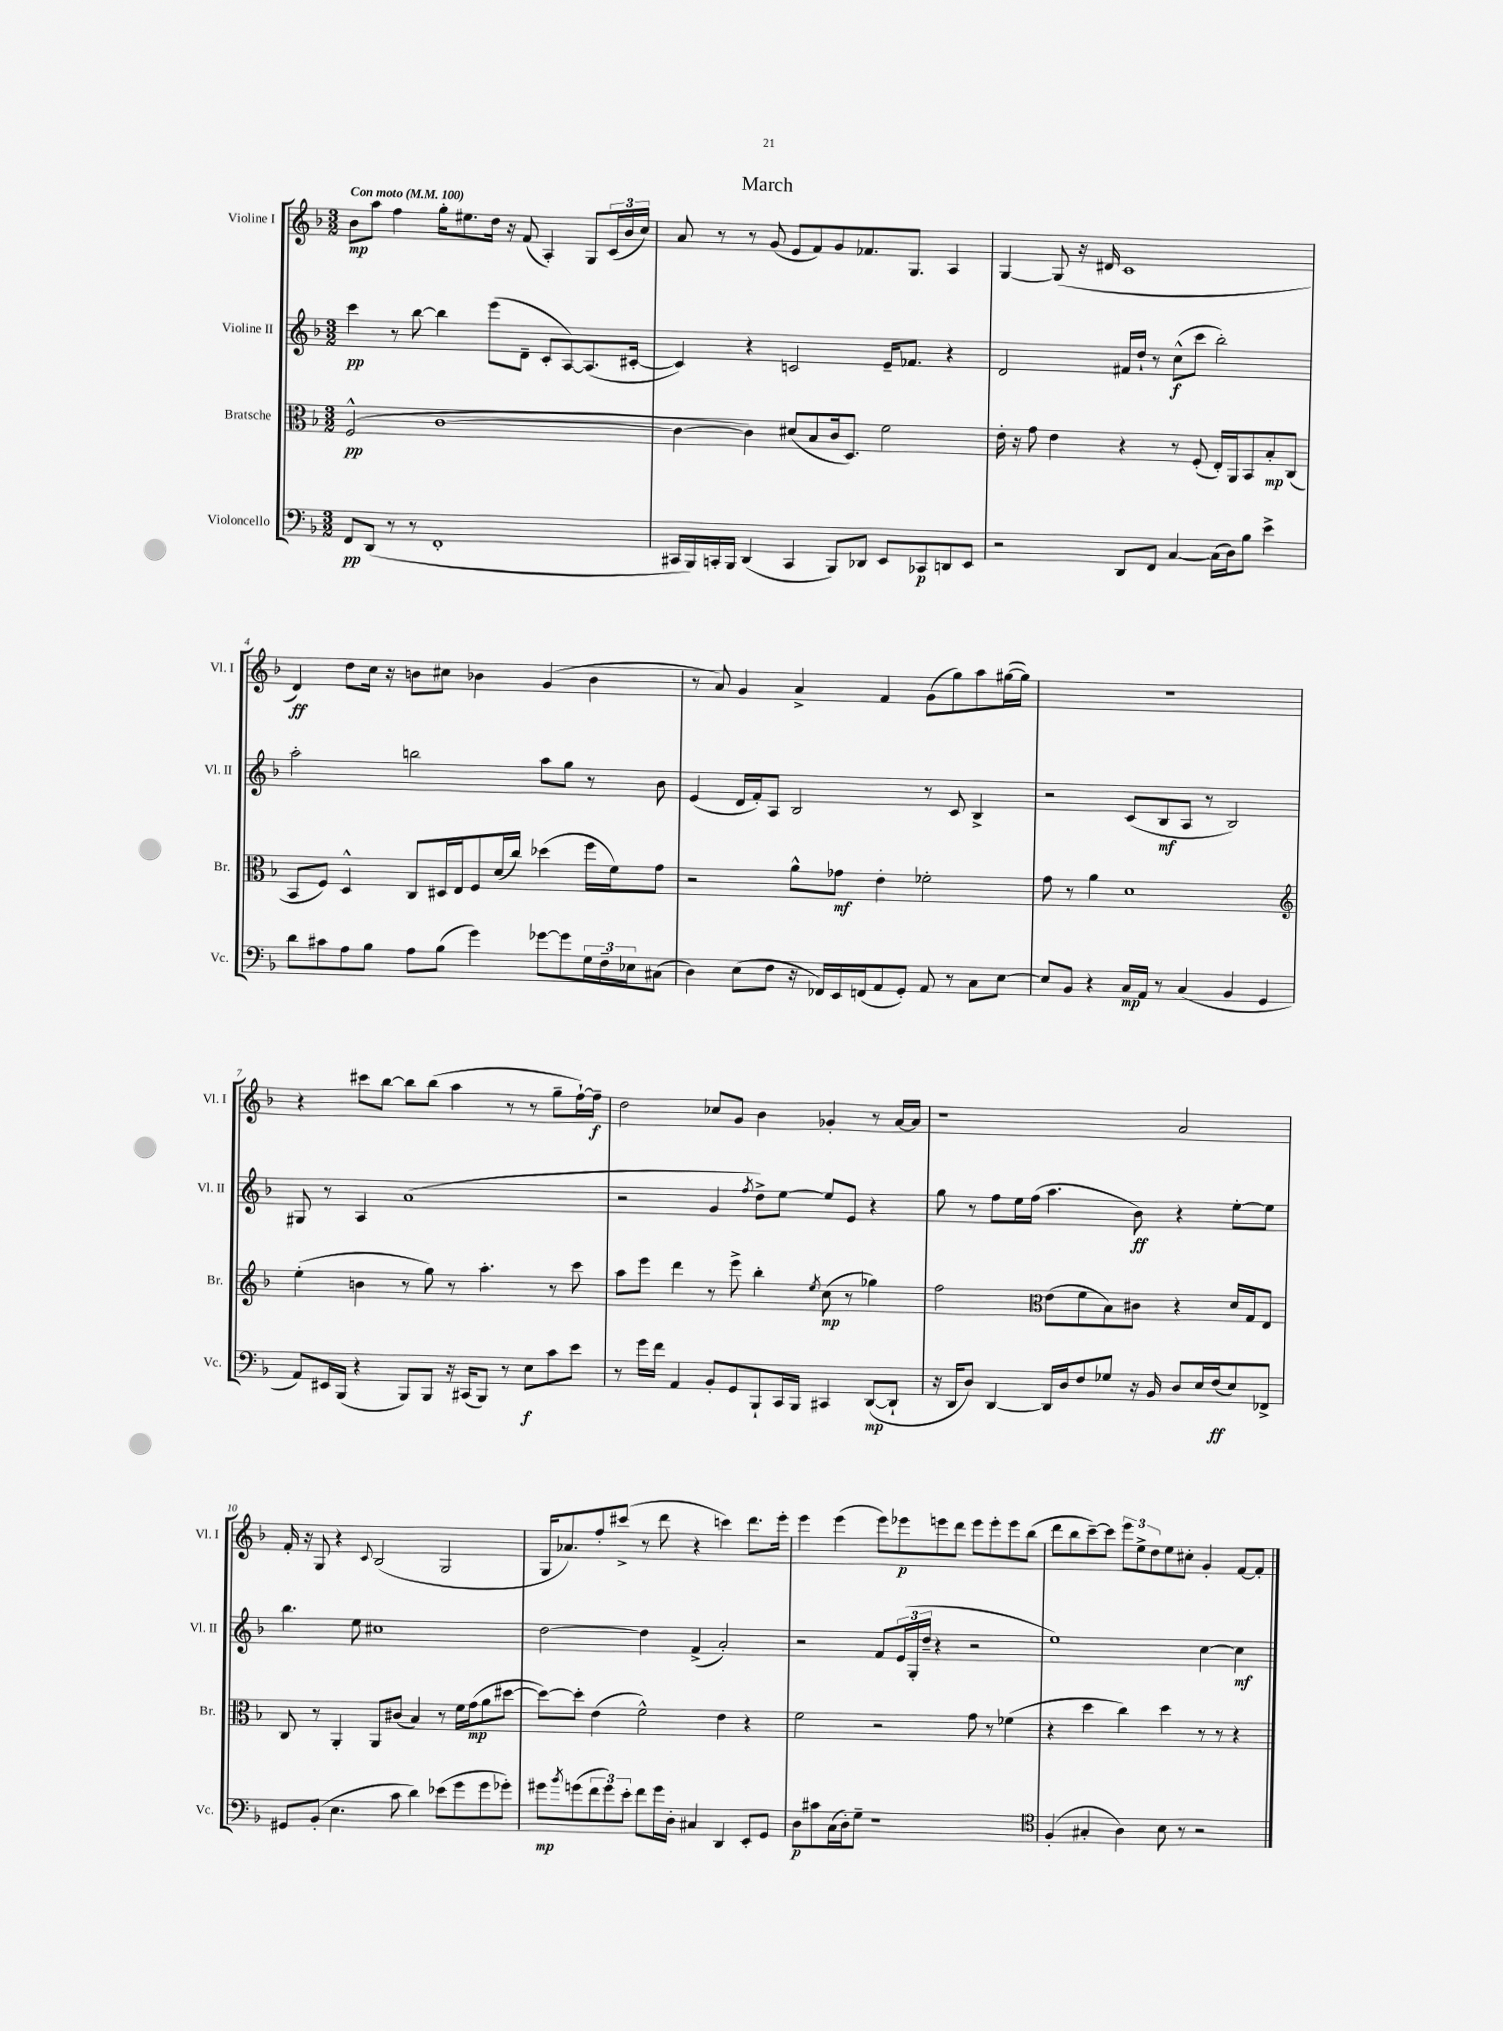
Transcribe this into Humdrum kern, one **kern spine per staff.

**kern	**dynam	**kern	**dynam	**kern	**dynam	**kern	**dynam
*part4	*part4	*part3	*part3	*part2	*part2	*part1	*part1
*staff4	*staff4	*staff3	*staff3	*staff2	*staff2	*staff1	*staff1
*I"Violoncello	*	*I"Bratsche	*	*I"Violine II	*	*I"Violine I	*
*I'Vc.	*	*I'Br.	*	*I'Vl. II	*	*I'Vl. I	*
*clefF4	*	*clefC3	*	*clefG2	*	*clefG2	*
*k[b-]	*	*k[b-]	*	*k[b-]	*	*k[b-]	*
*M3/2	*	*M3/2	*	*M3/2	*	*M3/2	*
*MM100	*	*MM100	*	*MM100	*	*MM100	*
=1	=1	=1	=1	=1	=1	=1	=1
!	!	!	!	!	!	!LO:TX:a:B:t=Con moto	!
8FF/L	pp	(2F^^/	pp	4ccc\	pp	8b-\L	mp
(8DD/J	.	.	.	.	.	8aa\J	.
8r	.	.	.	8r	.	4ff\	.
8r	.	.	.	[8bb-\	.	.	.
1FF'	.	[1c	.	4bb-\]	.	16gg'\KL	.
.	.	.	.	.	.	8.ee#X\	.
.	.	.	.	(8eee\L	.	16dd\Jk	.
.	.	.	.	.	.	16r	.
.	.	.	.	8d~\J	.	(8f/	.
.	.	.	.	8c'/L	.	4A'/)	.
.	.	.	.	[8A/)	.	.	.
.	.	.	.	(8.A/]	.	8G/L	.
.	.	.	.	.	.	(24c/L	.
.	.	.	.	.	.	24b-/	.
.	.	.	.	[16c#X'/Jk	.	.	.
.	.	.	.	.	.	24cc/JJ)	.
=2	=2	=2	=2	=2	=2	=2	=2
16CC#X/LL	.	4c\_	.	4c#/])	.	8a/	.
16BBB-/)	.	.	.	.	.	.	.
16CCn'/	.	.	.	.	.	8r	.
16BBB-/JJ	.	.	.	.	.	.	.
(4DD/	.	4c\])	.	4r	.	8r	.
.	.	.	.	.	.	(8g/	.
4CC/	.	(8d#X/L	.	2cn/	.	8e/L	.
.	.	8B-/	.	.	.	8f/)	.
8BBB-/L)	.	16c/k	.	.	.	8g/	.
.	.	8.D/J)	.	.	.	.	.
8DD-X/J	.	.	.	.	.	8.f-X/	.
8EE/L	.	2f\	.	16e~/KL	.	.	.
.	.	.	.	8.f-X/J	.	8.G/J	.
8CC-X/	p	.	.	.	.	.	.
8DDn/	.	.	.	4r	.	4A/	.
8EE/J	.	.	.	.	.	.	.
=3	=3	=3	=3	=3	=3	=3	=3
2r	.	16e'\	.	2d/	.	[4G/	.
.	.	16r	.	.	.	.	.
.	.	8g\	.	.	.	.	.
.	.	4e\	.	.	.	(8G/]	.
.	.	.	.	.	.	16r	.
.	.	.	.	.	.	16d#X/	.
8DD/L	.	4r	.	16f#X/LL	.	1c	.
.	.	.	.	16dd`/JJ	.	.	.
8FF/J	.	.	.	8r	.	.	.
[4C/	.	8r	.	(8cc^^\L	f	.	.
.	.	(8F'/	.	8ccc\J	.	.	.
(16C\LL]	.	16E'/LL)	.	2bb-'\)	.	.	.
16D\J)	.	16AA/J	.	.	.	.	.
8B-\J	.	8BB-/	.	.	.	.	.
4e^\	.	8B-'/	mp	.	.	.	.
.	.	(8C/J	.	.	.	.	.
!!LO:LB:g=z
=4	=4	=4	=4	=4	=4	=4	=4
8d\L	.	8BB-/L	.	2aa'\	.	4d/)	ff
8c#X\	.	8F/J)	.	.	.	.	.
8A\	.	4D^^/	.	.	.	8dd\L	.
8B-\J	.	.	.	.	.	16cc\Jk	.
.	.	.	.	.	.	16r	.
8A\L	.	8C/L	.	2bbn\	.	8bn\L	.
(8B-\J	.	16D#X/L	.	.	.	8cc#X\J	.
.	.	16E/J	.	.	.	.	.
4g\)	.	8F/	.	.	.	4b-X\	.
.	.	(16d/L	.	.	.	.	.
.	.	16cc/JJ)	.	.	.	.	.
[8g-X\L	.	(4dd-X\	.	8aa\L	.	(4g/	.
8g-\]	.	.	.	8gg\J	.	.	.
24G\L	.	16ff\LL	.	8r	.	4b-\	.
24F~\	.	.	.	.	.	.	.
.	.	16f\J)	.	.	.	.	.
24E-X\J	.	.	.	.	.	.	.
(8C#X\J	.	8g\J	.	8b-\	.	.	.
=5	=5	=5	=5	=5	=5	=5	=5
4D\)	.	2r	.	(4e/	.	8r	.
.	.	.	.	.	.	8a/)	.
(8E\L	.	.	.	16d/LL	.	4g/	.
.	.	.	.	16f'/J)	.	.	.
8F\J	.	.	.	8A/J	.	.	.
16r	.	8a^^\L	.	2B-/	.	4a^/	.
16FF-X/LL)	.	.	.	.	.	.	.
16EE/	.	8g-X\J	mf	.	.	.	.
(16FFn/J	.	.	.	.	.	.	.
8AA/	.	4e'\	.	.	.	4f/	.
8GG'/J)	.	.	.	.	.	.	.
8AA/	.	2f-X'\	.	8r	.	(8g\L	.
8r	.	.	.	8c/	.	8gg\)	.
8C\L	.	.	.	4B-^/	.	8aa\	.
[8E\J	.	.	.	.	.	([16gg#X\L	.
.	.	.	.	.	.	16gg#\JJ])	.
=6	=6	=6	=6	=6	=6	=6	=6
8E/L]	.	8g\	.	2r	.	1.r	.
8BB-/J	.	8r	.	.	.	.	.
4r	.	4a\	.	.	.	.	.
16C/LL	mp	1d	.	(8c/L	.	.	.
16AA/JJ	.	.	.	.	.	.	.
8r	.	.	.	8B-/	mf	.	.
(4C/	.	.	.	8A/J	.	.	.
.	.	.	.	8r	.	.	.
4BB-/	.	.	.	2B-/)	.	.	.
4GG/	.	.	.	.	.	.	.
!!LO:LB:g=z
=7	=7	=7	=7	=7	=7	=7	=7
*	*	*clefG2	*	*	*	*	*
8AA/L)	.	(4ee'\	.	8G#X/	.	4r	.
16EE#X/L	.	.	.	8r	.	.	.
(16BBB-/JJ	.	.	.	.	.	.	.
4r	.	4bn\	.	4A/	.	8ccc#X\L	.
.	.	.	.	.	.	[8bb-\J	.
8BBB-/L)	.	8r	.	(1a	.	8bb-\L]	.
8BBB-/J	.	8gg\)	.	.	.	(8bb-\J	.
16r	.	8r	.	.	.	4aa\	.
(16CC#X/KL	.	.	.	.	.	.	.
8BBB-/J)	.	4.aa'\	.	.	.	.	.
8r	.	.	.	.	.	8r	.
8E\L	f	.	.	.	.	8r	.
8c\	.	8r	.	.	.	8gg~\L	.
8e\J	.	8ccc\	.	.	.	[16ff`\L)	.
.	.	.	.	.	.	16ff~\JJ]	f
=8	=8	=8	=8	=8	=8	=8	=8
8r	.	8aa\L	.	2r	.	2dd\	.
16g\LL	.	8eee\J	.	.	.	.	.
16f\JJ	.	.	.	.	.	.	.
4AA/	.	4ddd\	.	.	.	.	.
8BB-'/L	.	8r	.	4g/	.	8cc-X/L	.
8GG/	.	8eee^\	.	.	.	8g/J	.
.	.	.	.	8qff/	.	.	.
8BBB-`/	.	4bb-'\	.	8dd^\L)	.	4b-\	.
16CC/L	.	.	.	[8ee\J	.	.	.
16BBB-/JJ	.	.	.	.	.	.	.
.	.	8qee/	.	.	.	.	.
4CC#X/	.	(8cc\	mp	8ee/L]	.	4g-X'/	.
.	.	8r	.	8e/J	.	.	.
([8DD/L	mp	4gg-X\)	.	4r	.	8r	.
8DD`/J]	.	.	.	.	.	[16a/LL	.
.	.	.	.	.	.	16a/JJ]	.
=9	=9	=9	=9	=9	=9	=9	=9
16r	.	2ff\	.	8gg\	.	1r	.
16DD/KL	.	.	.	.	.	.	.
8D/J)	.	.	.	8r	.	.	.
[4DD/	.	.	.	8ff\L	.	.	.
.	.	.	.	16ee\L	.	.	.
.	.	.	.	(16ff\JJ	.	.	.
*	*	*clefC3	*	*	*	*	*
16DD/LL]	.	(8e\L	.	4.aa\	.	.	.
16D/J	.	.	.	.	.	.	.
8F/	.	8f\	.	.	.	.	.
8G-X/J	.	8B-\)	.	.	.	.	.
16r	.	8c#X\J	.	8b-\)	ff	.	.
16BB-/	.	.	.	.	.	.	.
8D/L	.	4r	.	4r	.	2a/	.
16E/L	.	.	.	.	.	.	.
(16F/J	ff	.	.	.	.	.	.
8E/)	.	16d/LL	.	[8ee'\L	.	.	.
.	.	16G/J	.	.	.	.	.
8FF-X^/J	.	8E/J	.	8ee\J]	.	.	.
!!LO:LB:g=z
=10	=10	=10	=10	=10	=10	=10	=10
8GG#X/L	.	8C/	.	4.bb-\	.	16f'/	.
.	.	.	.	.	.	16r	.
(8BB-'/J	.	8r	.	.	.	8G/	.
4.E\	.	4AA'/	.	.	.	4r	.
.	.	.	.	8ee\	.	.	.
.	.	.	.	.	.	8qqc/	.
.	.	8AA/L	.	1cc#X	.	(2B-/	.
8c\	.	(8c#X/J	.	.	.	.	.
4d\)	.	4B-/)	.	.	.	.	.
(8e-X\L	.	8r	.	.	.	2G/	.
8g\	.	16f\LL	.	.	.	.	.
.	.	(16g\J	mp	.	.	.	.
8g\	.	8a\	.	.	.	.	.
8g-X'\J)	.	[8dd#X\J	.	.	.	.	.
=11	=11	=11	=11	=11	=11	=11	=11
8g#X\L	mp	8dd#\L_)	.	[2dd\	.	16G/KL	.
.	.	.	.	.	.	8.a-X/)	.
8qb-/	.	.	.	.	.	.	.
(8gn\	.	8dd#'\J]	.	.	.	.	.
12f\	.	(4e\	.	.	.	8ff'/	.
12g\)	.	.	.	.	.	.	.
.	.	.	.	.	.	(8ccc#X^/J	.
12e'\J	.	.	.	.	.	.	.
8f\L	.	2f^^\)	.	4dd\]	.	8r	.
16g\L	.	.	.	.	.	8ddd\	.
16D'\JJ	.	.	.	.	.	.	.
4C#X/	.	.	.	(4f^/	.	4r	.
4DD/	.	4e\	.	2a'/)	.	4cccn\)	.
8EE'/L	.	4r	.	.	.	8.ddd\L	.
8GG/J	.	.	.	.	.	.	.
.	.	.	.	.	.	16eee'\Jk	.
=12	=12	=12	=12	=12	=12	=12	=12
8D\L	p	2f\	.	2r	.	4eee\	.
8c#X\	.	.	.	.	.	.	.
(16C\L	.	.	.	.	.	(4eee\	.
16D'\J)	.	.	.	.	.	.	.
8G~\J	.	.	.	.	.	.	.
1r	.	2r	.	8f/L	.	8eee\L)	.
.	.	.	.	(24e/L	.	8eee-X\	p
.	.	.	.	24G'/	.	.	.
.	.	.	.	24dd~/JJ	.	.	.
.	.	.	.	4r	.	8eeen\	.
.	.	.	.	.	.	8ddd\J	.
.	.	8g\	.	2r	.	8eee\L	.
.	.	8r	.	.	.	8eee'\	.
.	.	(4f-X\	.	.	.	8eee\	.
.	.	.	.	.	.	(8bb-\J	.
=13	=13	=13	=13	=13	=13	=13	=13
*clefC4	*	*	*	*	*	*	*
(4F'/	.	4r	.	1ee)	.	8ddd\L	.
.	.	.	.	.	.	8bb-\	.
4G#X'/	.	4dd\	.	.	.	[8ccc~\)	.
.	.	.	.	.	.	8ccc\J]	.
4A\)	.	4cc\)	.	.	.	12eee\L	.
.	.	.	.	.	.	12ee^\	.
.	.	.	.	.	.	12dd\	.
8B-\	.	4dd\	.	.	.	8ee\	.
8r	.	.	.	.	.	8cc#X'\J	.
2r	.	8r	.	[4cc\	.	4g'/	.
.	.	8r	.	.	.	.	.
.	.	4r	.	4cc\]	mf	[8f/L	.
.	.	.	.	.	.	8f'/J]	.
==	==	==	==	==	==	==	==
*-	*-	*-	*-	*-	*-	*-	*-
